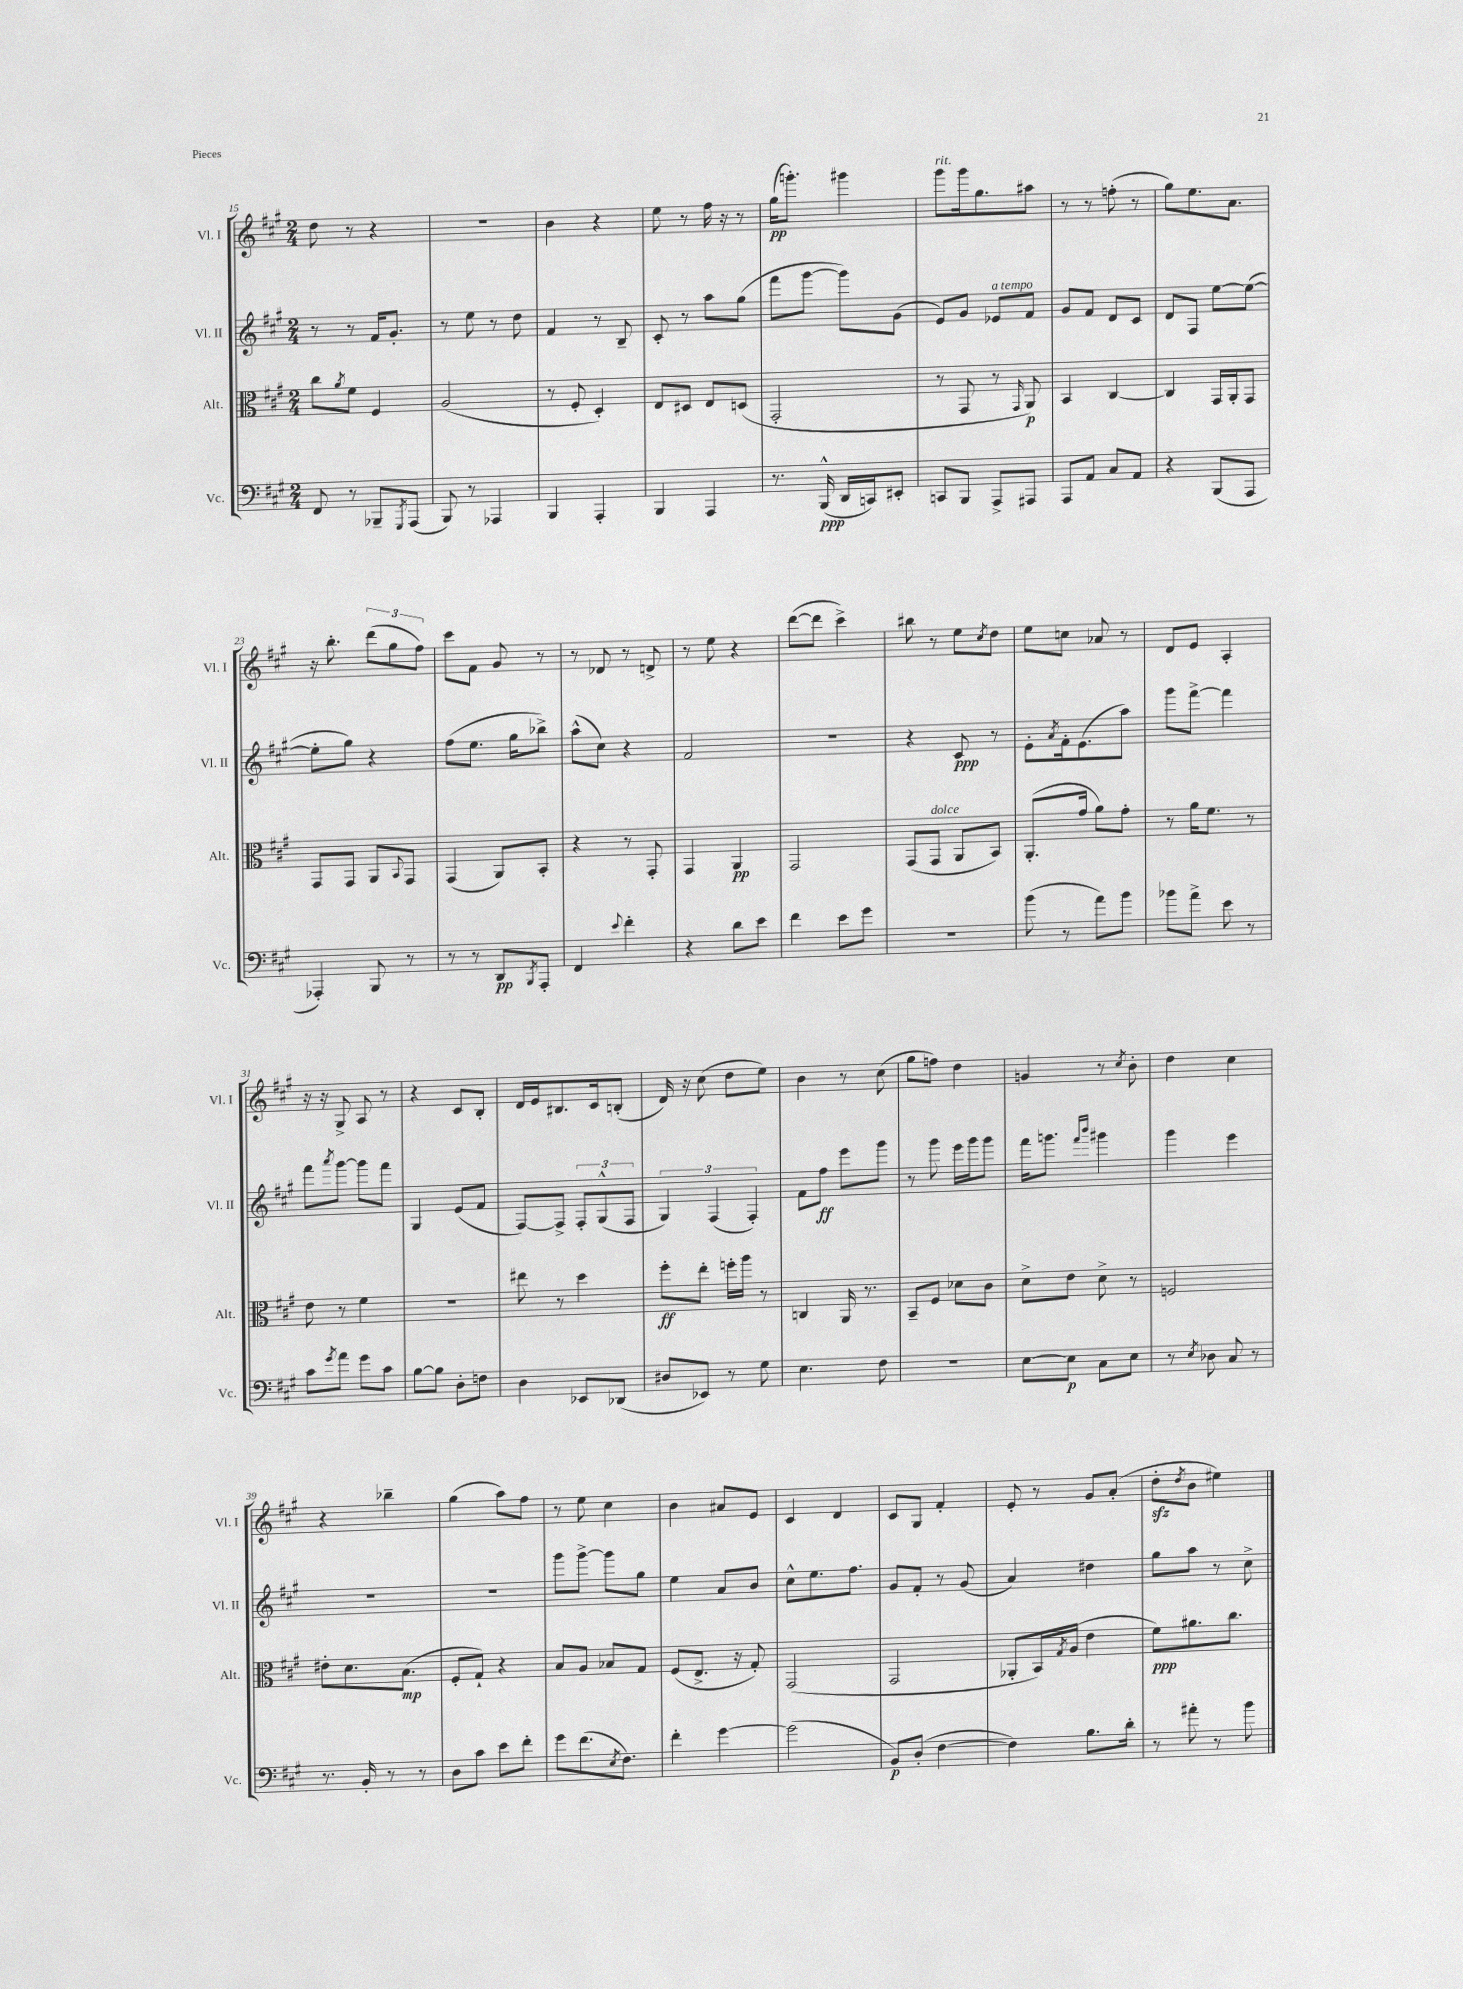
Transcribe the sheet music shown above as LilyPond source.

<<
\new StaffGroup <<
\new Staff = "s0" \with { instrumentName = "Vl. I" shortInstrumentName = "Vl. I" } {
    \clef treble \key a \major \numericTimeSignature \time 2/4
    d''8 r8 r4 |
    r2 |
    b'4 r4 |
    e''8 r8 fis''16 r16 r8 |
    gis''16\pp( g'''8.-.) gis'''4 |
    gis'''8^\markup { \italic "rit." } gis'''16 gis''8. ais''8 |
    r8 r8 f''8-.( r8 |
    gis''8) e''8. a'8. |
    r16 b''8.-. \tuplet 3/2 { d'''8( gis''8 fis''8) } |
    cis'''8 fis'8 gis'8 r8 |
    r8 des'8 r8 d'8-> |
    r8 e''8 r4 |
    d'''8~( d'''8 cis'''4->) |
    bis''8 r8 e''8 \acciaccatura { cis''8 } d''8 |
    e''8 c''8 aes'8 r8 |
    d'8 e'8 a4-. |
    r16 r16 gis8-> a8 r8 |
    r4 cis'8 b8-. |
    d'16 e'16 bis8. cis'16 b8-.( |
    d'16) r16 cis''8( d''8 e''8) |
    b'4 r8 cis''8( |
    gis''8 f''8) d''4 |
    g'4 r8 \acciaccatura { cis''8 } b'8-. |
    d''4 cis''4 |
    r4 bes''4-- |
    gis''4( a''8) fis''8 |
    r8 e''8 cis''4 |
    b'4 ais'8 e'8 |
    cis'4 d'4 |
    cis'8 gis8 fis'4-. |
    e'8-. r8 gis'8 a'8-.( |
    d''8-.\sfz \acciaccatura { d''8 } b'8 eis''4) \bar "|." |
}
\new Staff = "s1" \with { instrumentName = "Vl. II" shortInstrumentName = "Vl. II" } {
    \clef treble \key a \major \numericTimeSignature \time 2/4
    r8 r8 fis'16 gis'8.-. |
    r8 e''8 r8 d''8 |
    fis'4 r8 b8-- |
    cis'8-. r8 a''8 gis''8( |
    fis'''8 gis'''8~ gis'''8) gis'8( |
    e'8) gis'8 ees'8^\markup { \italic "a tempo" } fis'8 |
    gis'8 fis'8 d'8 cis'8 |
    d'8 fis8 e''8~ e''8~( |
    e''8-. gis''8) r4 |
    fis''8( e''8. gis''16 bes''8->) |
    a''8-^( cis''8) r4 |
    fis'2 |
    R2 |
    r4 cis'8\ppp r8 |
    e'8-. \acciaccatura { a'8 } fis'16-. e'8.( a''8) |
    gis'''8 fis'''8~-> fis'''4 |
    fis'''8 \acciaccatura { a'''8 } gis'''8~ gis'''8 fis'''8 |
    gis4 e'8( fis'8 |
    fis8~) fis8-> \tuplet 3/2 { fis8-. gis8-^( fis8 } |
    \tuplet 3/2 { gis4) fis4( fis4-.) } |
    fis'8 fis''8\ff e'''8 gis'''8 |
    r8 gis'''8 e'''16 gis'''16 gis'''8 |
    fis'''16 g'''8. \grace { fis'''16 b'''16 } gis'''4 |
    gis'''4 e'''4 |
    R2 |
    R2 |
    gis'''8 gis'''8~-> gis'''8 gis''8 |
    e''4 a'8 b'8 |
    cis''8-^ e''8. fis''8. |
    gis'8 fis'8-. r8 gis'8( |
    a'4) dis''4 |
    gis''8 a''8 r8 cis''8-> \bar "|." |
}
\new Staff = "s2" \with { instrumentName = "Alt." shortInstrumentName = "Alt." } {
    \clef alto \key a \major \numericTimeSignature \time 2/4
    cis''8 \acciaccatura { a'8 } fis'8 fis4 |
    a2( |
    r8 fis8-. d4-.) |
    e8 dis8 e8 d8( |
    gis,2-. |
    r8 gis,8 r8 \grace { gis,16 } a,8\p) |
    b,4 cis4~ |
    cis4 gis,16 a,16-. gis,8 |
    gis,8 gis,8 a,8 \appoggiatura { b,8 } gis,8 |
    gis,4( a,8) b,8-. |
    r4 r8 gis,8-. |
    gis,4 a,4\pp |
    gis,2 |
    gis,8( gis,8^\markup { \italic "dolce" } a,8 b,8) |
    a,8.-.( gis'16 a'8) gis'8-. |
    r8 a'16 fis'8. r8 |
    e'8 r8 fis'4 |
    r2 |
    eis''8 r8 d''4 |
    fis''8-.\ff e''8-. f''16-. a''16 r8 |
    c4 a,16 r8. |
    b,8-- fis8 des'8 cis'8 |
    d'8-> e'8 d'8-> r8 |
    f2 |
    eis'8-. d'8. b8.\mp( |
    fis8-. gis8-!) r4 |
    b8 a8 bes8 gis8 |
    fis8( e8.-> r16 gis8-.) |
    gis,2( |
    gis,2 |
    aes,8-. b,16) \acciaccatura { gis8 } a16( e'4 |
    fis'8\ppp) ais'8. cis''8. \bar "|." |
}
\new Staff = "s3" \with { instrumentName = "Vc." shortInstrumentName = "Vc." } {
    \clef bass \key a \major \numericTimeSignature \time 2/4
    fis,8 r8 bes,,8-- \acciaccatura { gis,,8 } a,,8( |
    b,,8) r8 aes,,4 |
    b,,4 a,,4-. |
    b,,4 a,,4 |
    r8. b,,16-^\ppp( d,16 c,16) eis,8-. |
    c,8 b,,8 a,,8-> ais,,8 |
    a,,8 a,8 cis8 a,8 |
    r4 b,,8( a,,8 |
    aes,,4-.) b,,8 r8 |
    r8 r8 d,8\pp \acciaccatura { b,,8 } a,,8-. |
    fis,4 \appoggiatura { e'8 } fis'4-. |
    r4 d'8 e'8 |
    fis'4 e'8 gis'8 |
    r2 |
    b'8( r8 a'8) b'8 |
    bes'8 a'8-> e'8 r8 |
    cis'8 \acciaccatura { gis'8 } a'8 gis'8 cis'8 |
    b8~ b8 d8-. f8 |
    d4 ees,8 des,8( |
    dis8 ees,8) r8 gis8 |
    e4. fis8 |
    r2 |
    e8~ e8\p cis8 e8 |
    r8 \acciaccatura { e8 } des8 cis8 r8 |
    r8. b,16-. r8 r8 |
    d8 cis'8 e'8 fis'8-. |
    gis'8 fis'8.( \acciaccatura { e8 } fis8.) |
    fis'4-. gis'4~ |
    gis'2( |
    b,8\p) d8-.( fis4~ |
    fis4) b8. d'16-. |
    r8 ais'8-. r8 b'8 \bar "|." |
}
>>
>>
\layout { \context { \Score currentBarNumber = #15 } }
